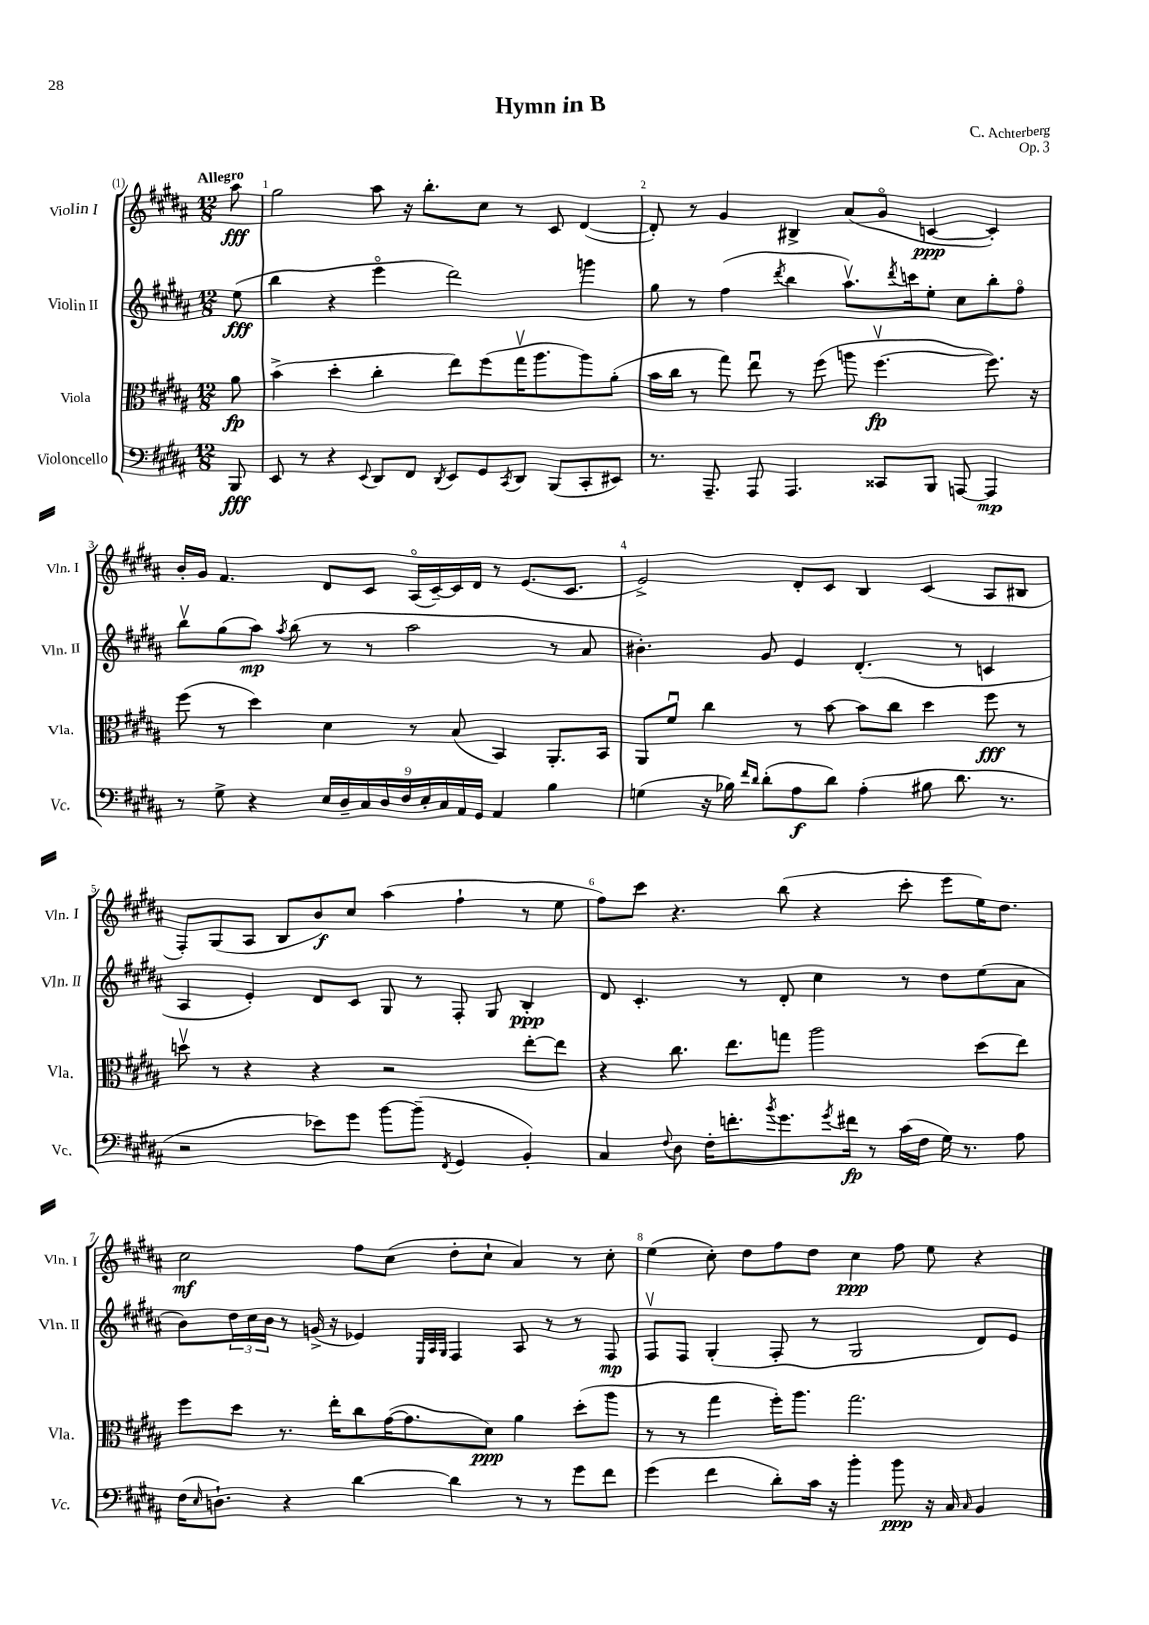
\header { title = "Hymn in B" composer = "C. Achterberg" opus = "Op. 3" }
<<
\new StaffGroup <<
\new Staff = "s0" \with { instrumentName = "Violin I" shortInstrumentName = "Vln. I" } {
    \clef treble \key b \major \numericTimeSignature \time 12/8 \partial 8 \tempo "Allegro"
    ais''8\fff |
    gis''2 ais''8 r16 b''8.-. cis''8 r8 cis'8 dis'4~( |
    dis'8-.) r8 gis'4 bis4-> ais'8( gis'8\flageolet c'4~\ppp c'4-.) |
    b'16-. gis'16 fis'4. dis'8 cis'8 ais16\flageolet( cis'16~--) cis'16 dis'16 r8 e'8.( cis'8. |
    e'2->) dis'8-. cis'8 b4 cis'4( ais8 bis8 |
    fis8-.) gis8( ais8 b8 b'8\f) cis''8 ais''4( fis''4-! r8 e''8 |
    fis''8) cis'''8 r4. b''8( r4 cis'''8-. e'''8 e''16) dis''8. |
    cis''2\mf fis''8 cis''8( dis''8-. cis''8-! ais'4) r8 cis''8-. |
    e''4( cis''8-.) dis''8 fis''8 dis''8 cis''4\ppp fis''8 e''8 r4 \bar "|." |
}
\new Staff = "s1" \with { instrumentName = "Violin II" shortInstrumentName = "Vln. II" } {
    \clef treble \key b \major \numericTimeSignature \time 12/8 \partial 8
    e''8\fff( |
    b''4 r4 e'''4\flageolet dis'''2) g'''4 |
    gis''8 r8 fis''4( \acciaccatura { dis'''8 } b''4 ais''8.\upbow) \acciaccatura { dis'''8 } c'''16 e''8-. cis''8 b''8-. fis''8\flageolet |
    b''8\upbow gis''8( ais''8\mp) \acciaccatura { ais''8 } b''8( r8 r8 ais''2 r8 ais'8 |
    bis'4.-.) gis'8 e'4 dis'4.-.( r8 c'4 |
    ais4 e'4-.) dis'8 cis'8 gis8 r8 fis8-. gis8 b4-.\ppp |
    dis'8 cis'4.-. r8 dis'8-. cis''4 r8 dis''8 e''8( ais'8 |
    b'8) \tuplet 3/2 { dis''16 cis''16 b'16 } r8 g'16->( r16 ees'4) \grace { e32 ais32 gis32 } fis4 ais8 r8 r8 fis8\mp |
    fis8\upbow fis8 gis4-.( fis8-. r8 gis2 dis'8) e'8 \bar "|." |
}
\new Staff = "s2" \with { instrumentName = "Viola" shortInstrumentName = "Vla." } {
    \clef alto \key b \major \numericTimeSignature \time 12/8 \partial 8
    ais'8\fp |
    b'4->( dis''4-. cis''4-. e''8) fis''8( gis''16\upbow ais''8. ais''8) ais'8-.( |
    b'16 cis''16 r8 gis''8) e''8\downbow r8 fis''8( a''8 fis''4.~\upbow\fp fis''8.) r16 |
    fis''8( r8 dis''4) dis'4 r8 b8( b,4) ais,8.-. b,16 |
    ais,8 fis'8\downbow cis''4 r8 b'8~ b'8 cis''8 dis''4 fis''8\fff r8 |
    d''8\upbow r8 r4 r4 r2 e''8~-. e''8 |
    r4 cis''8. e''8. g''8 ais''2 dis''8( e''8) |
    fis''8 dis''8 r8. e''16-. cis''8 gis'16~( gis'8. dis'8\ppp) ais'4 dis''8-.( ais''8 |
    r8 r8 gis''4 fis''16-.) ais''8. gis''2. \bar "|." |
}
\new Staff = "s3" \with { instrumentName = "Violoncello" shortInstrumentName = "Vc." } {
    \clef bass \key b \major \numericTimeSignature \time 12/8 \partial 8
    b,,8\fff |
    e,8 r8 r4 \appoggiatura { e,8 } dis,8 fis,8 \acciaccatura { dis,8 } e,8 gis,8 \acciaccatura { cis,8 } dis,8 b,,8( cis,8-. eis,8) |
    r8. ais,,8.-- ais,,8 ais,,4. cisis,8 b,,8 a,,8~ a,,4\mp |
    r8 gis8-> r4 \tuplet 9/8 { e16 dis16-- cis16 dis16 fis16 e16-. cis16 ais,16 gis,16 } ais,4 b4 |
    g4( r16 bes16) \grace { fis'16 dis'16 } dis'8-.( ais8\f dis'8) ais4-.( bis8 dis'8. r8. |
    r2 ees'8) gis'8 b'8~ b'8--( \acciaccatura { fis,8 } gis,4 b,4-.) |
    cis4 \appoggiatura { fis8 } dis8 fis16-. f'8.-. \acciaccatura { b'8 } gis'8. \acciaccatura { gis'8 } fis'16\fp r8 cis'16( fis16 gis16) r8. ais8 |
    fis16( \grace { e16 } d8.-!) r4 dis'4~ dis'4 r8 r8 gis'8 fis'8 |
    gis'4( fis'4 dis'8-.) cis'16 r16 b'4-. b'8\ppp r16 cis16 \grace { cis16 } b,4 \bar "|." |
}
>>
>>
\layout { \context { \Score \override BarNumber.break-visibility = ##(#f #t #t) barNumberVisibility = #all-bar-numbers-visible } }
